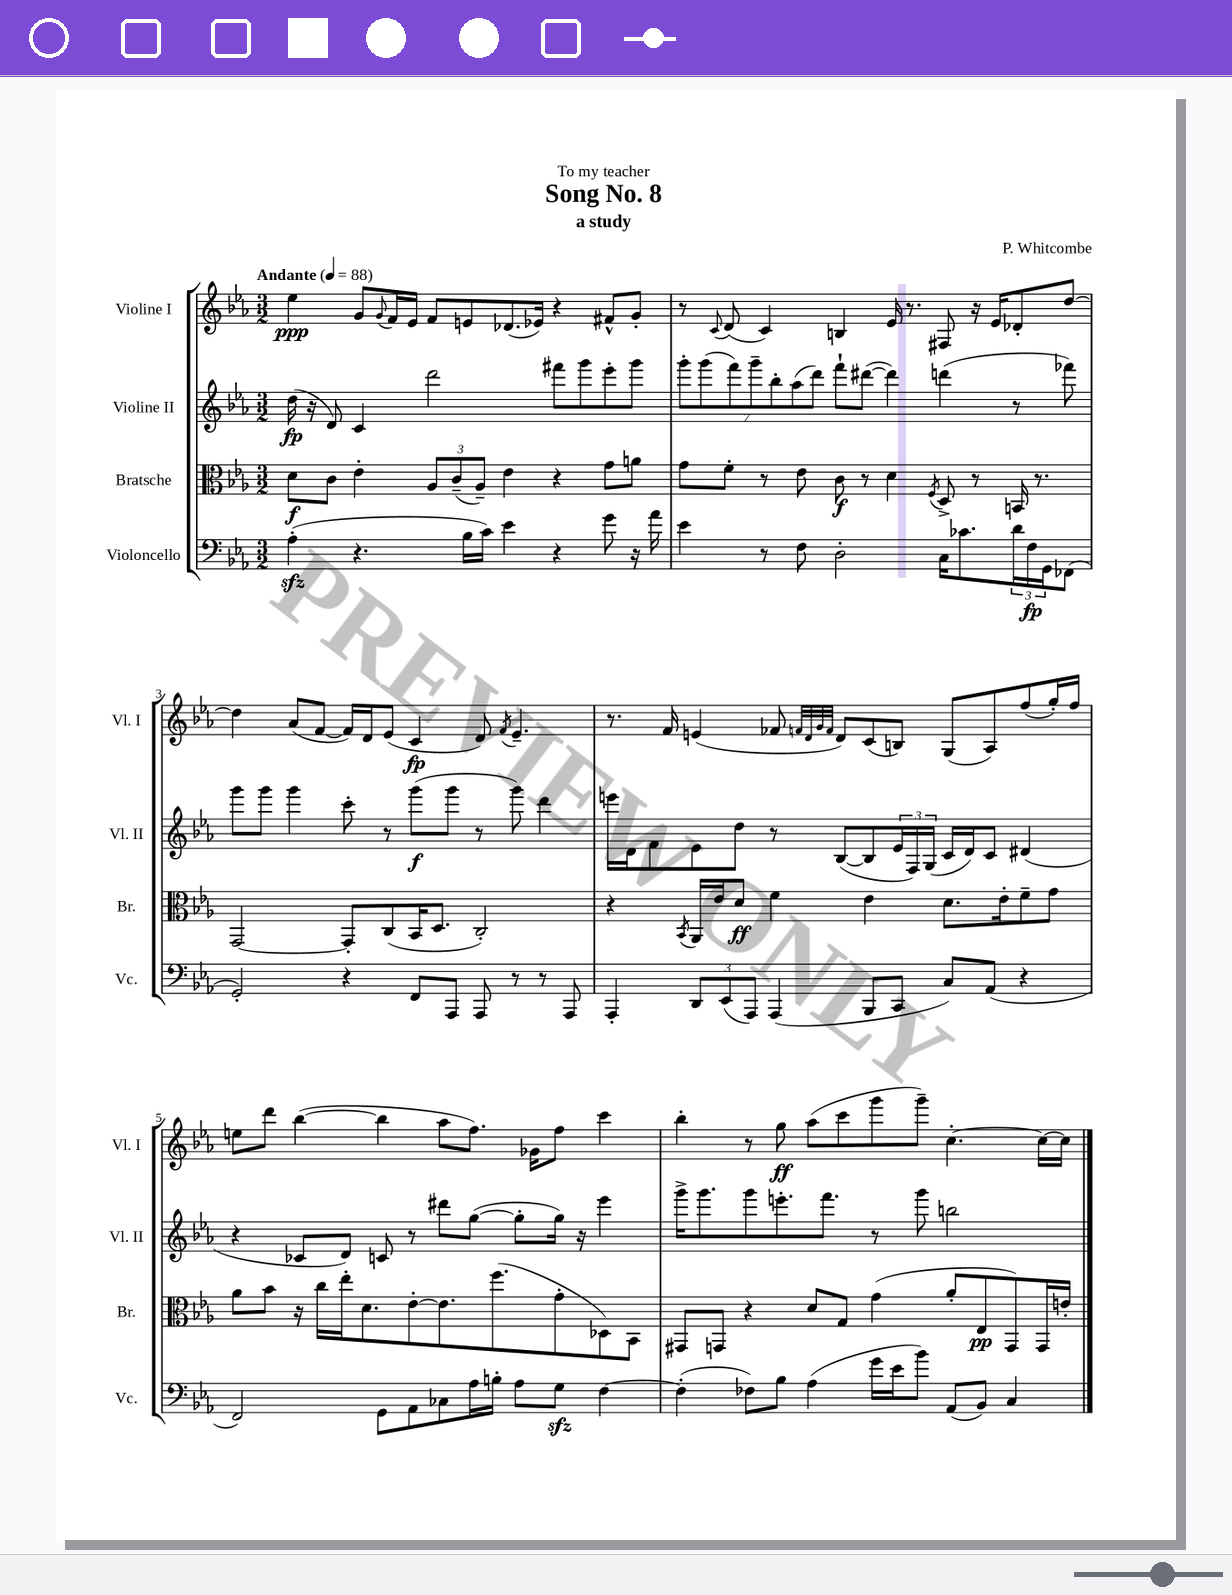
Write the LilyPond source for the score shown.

\header { title = "Song No. 8" composer = "P. Whitcombe" subtitle = "a study" dedication = "To my teacher" }
<<
\new StaffGroup <<
\new Staff = "s0" \with { instrumentName = "Violine I" shortInstrumentName = "Vl. I" } {
    \clef treble \key ees \major \numericTimeSignature \time 3/2 \tempo "Andante" 4 = 88
    ees''4\ppp g'8 \appoggiatura { g'8 } f'16 ees'16 f'8 e'8 des'8.( ees'16) r4 fis'8-^ g'8-. |
    r8 \appoggiatura { c'8 } d'8( c'4) b4 ees'16 r8. fis8 r16 ees'16 des'8-. d''8~ |
    d''4 aes'8( f'8~ f'16) d'16 ees'8( c'4\fp d'8) \acciaccatura { f'8 } ees'4.-- |
    r8. f'16 e'4( fes'8 \grace { f'32 d'32 g'32 f'32 } d'8) c'8( b8) g8( aes8) f''8( g''16-.) f''16 |
    e''8 d'''8 bes''4~( bes''4 aes''8 f''8.) ges'16 f''8 c'''4 |
    bes''4-. r8 g''8\ff aes''8( c'''8 g'''8 g'''8--) c''4.~-. c''16~ c''16 \bar "|." |
}
\new Staff = "s1" \with { instrumentName = "Violine II" shortInstrumentName = "Vl. II" } {
    \clef treble \key ees \major \numericTimeSignature \time 3/2
    d''16\fp( r16 d'8) c'4 d'''2 fis'''8 g'''8 ees'''8-. g'''8 |
    \tuplet 7/4 { g'''8-. g'''8( f'''8) g'''8-- bes''8-. aes''8( d'''8) } f'''8-! dis'''8~( dis'''4) d'''4( r8 fes'''8) |
    g'''8 g'''8 g'''4 c'''8-. r8 g'''8\f( g'''8 r8 g'''8) d'''4 |
    e'''16 d'16 f'8 ees'8 d''8 r8 bes8~( bes8 \tuplet 3/2 { ees'16 f16) g16( } c'16 d'16) c'8 dis'4( |
    r4 ces'8 d'8) c'8 r8 dis'''8 g''8~( g''8-. g''16) r16 ees'''4 |
    g'''16-> g'''8. g'''8 e'''8.-. f'''8. r8 g'''8 b''2 \bar "|." |
}
\new Staff = "s2" \with { instrumentName = "Bratsche" shortInstrumentName = "Br." } {
    \clef alto \key ees \major \numericTimeSignature \time 3/2
    d'8\f c'8 ees'4-. \tuplet 3/2 { aes8 c'8--( aes8--) } ees'4 r4 g'8 a'8 |
    g'8 f'8-. r8 ees'8 c'8\f r8 d'4 \acciaccatura { f8 } d8-> r8 b,16 r8. |
    g,2~ g,8-. c8( bes,16 d8. c2-.) |
    r4 \acciaccatura { bes,8 } aes,16 ees'16 d'8\ff f'4 ees'4 d'8. ees'16-. f'8-- g'8 |
    aes'8 bes'8 r16 c''16 ees''16-. d'8. ees'8~-. ees'8. f''8.( g'8-. des8) bes,8 |
    gis,8 g,8 r4 d'8 g8 g'4( aes'8-. ees8\pp g,8) g,16 e'16-. \bar "|." |
}
\new Staff = "s3" \with { instrumentName = "Violoncello" shortInstrumentName = "Vc." } {
    \clef bass \key ees \major \numericTimeSignature \time 3/2
    aes4-.\sfz( r4. bes16 c'16) ees'4 r4 g'8 r16 aes'16 |
    ees'4 r8 f8 d2-. c16 ces'8. \tuplet 3/2 { d'16 f16\fp g,16 } fes,8( |
    g,2-.) r4 f,8 aes,,8 aes,,8 r8 r8 aes,,8 |
    aes,,4-. \tuplet 3/2 { d,8 ees,8( aes,,8) } aes,,4( bes,,8 c,8 c8) aes,8( r4 |
    f,2) g,8 aes,8 ces8 aes16 b16-. aes8 g8\sfz f4~ |
    f4-.( fes8) bes8 aes4( g'16 ees'16 bes'8) aes,8( bes,8) c4 \bar "|." |
}
>>
>>
